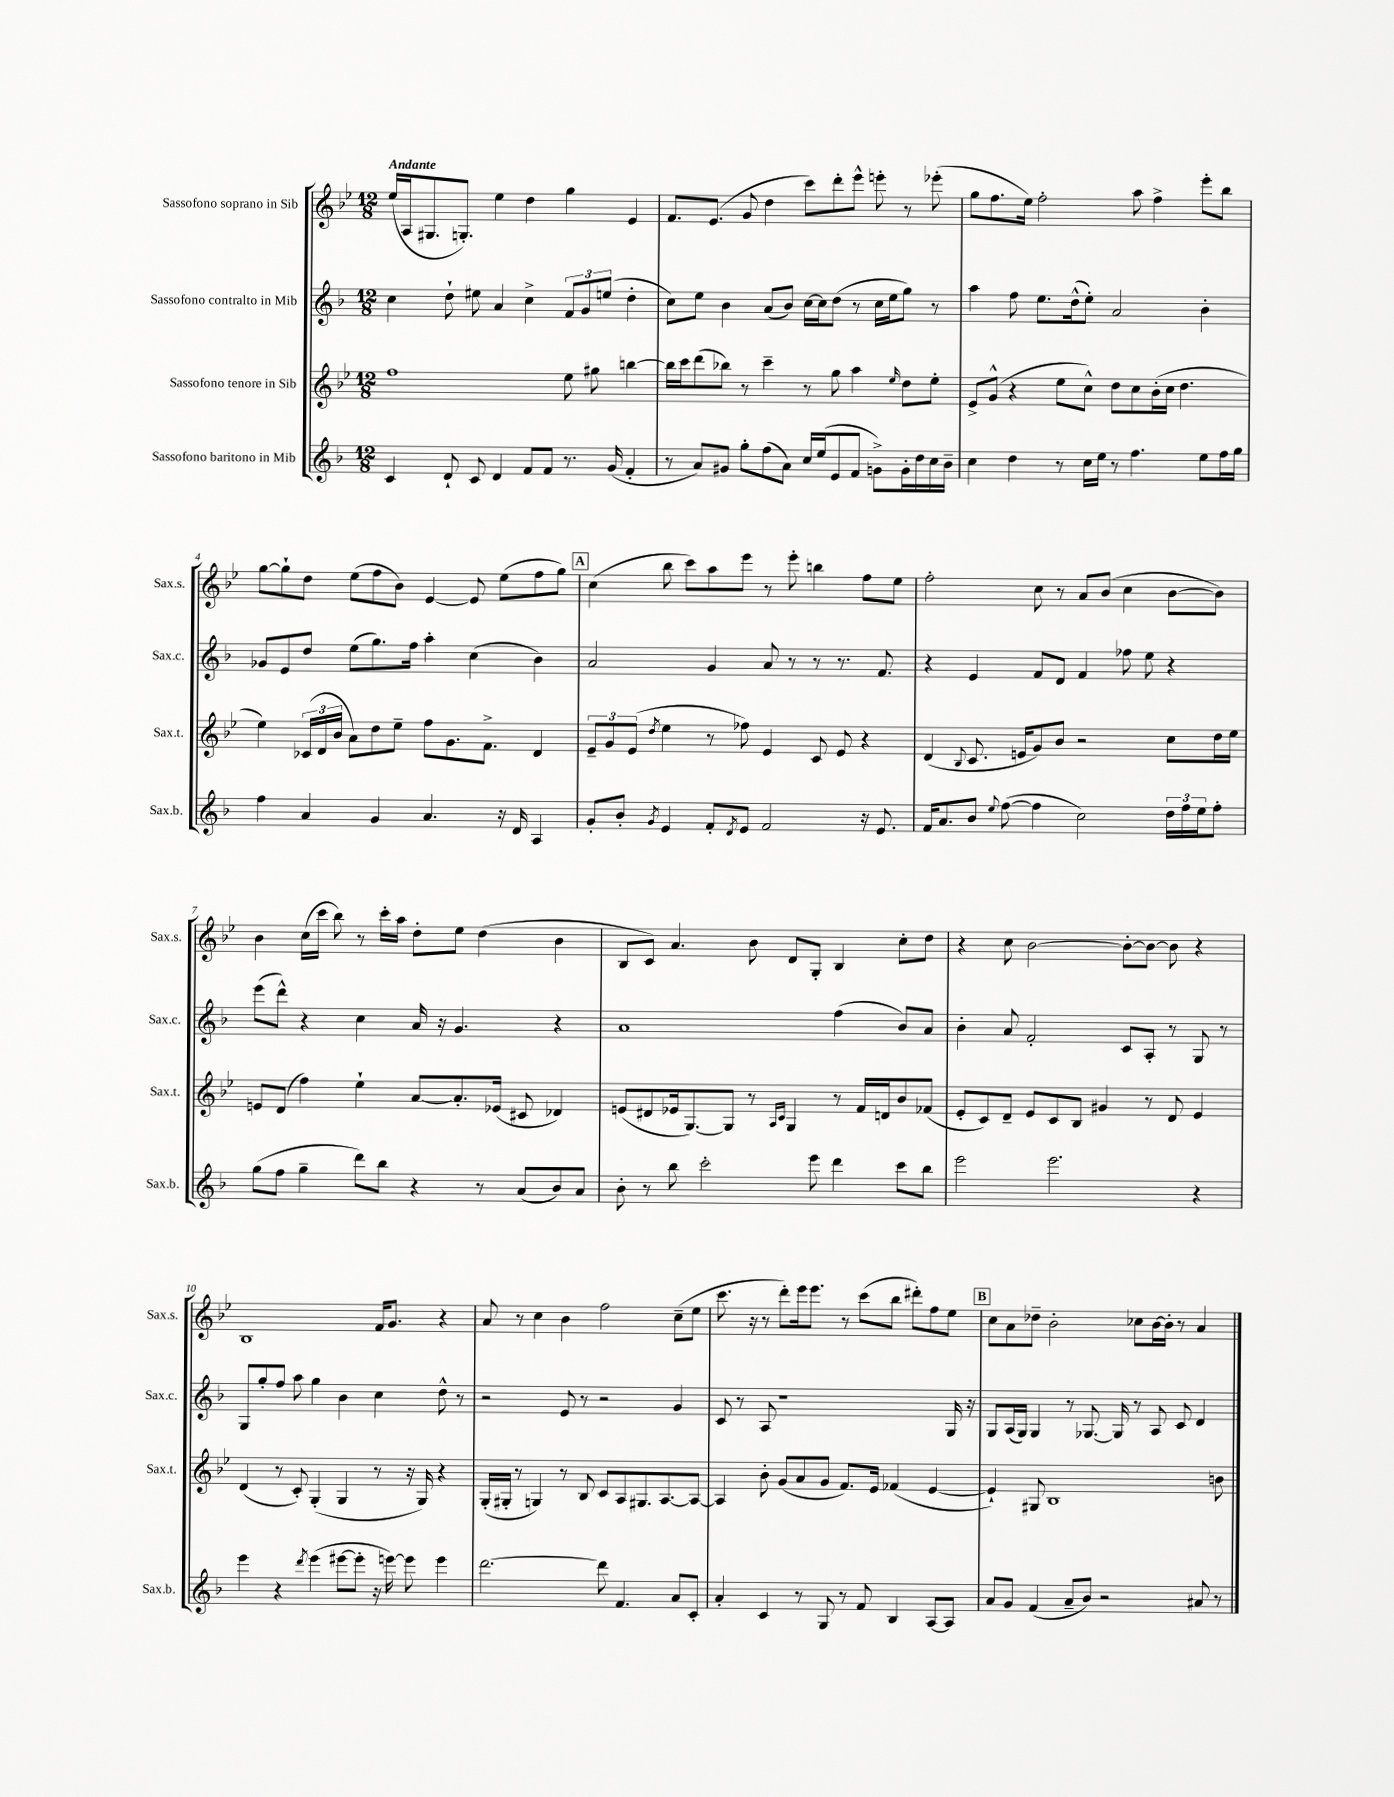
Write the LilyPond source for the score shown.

<<
\new StaffGroup <<
\new Staff = "s0" \with { instrumentName = "Sassofono soprano in Sib" shortInstrumentName = "Sax.s." } {
    \clef treble \key bes \major \numericTimeSignature \time 12/8 \tempo "Andante"
    ees''16( a16 gis8. g8.-.) ees''4 d''4 g''4 ees'4 |
    f'8. ees'8.( g'8 d''4 c'''8) d'''8-. ees'''8-^ e'''8-. r8 ees'''8-.( |
    g''8 f''8. ees''16) f''2-. a''8 f''4-> ees'''8-. bes''8 |
    g''8~ g''8-! d''8 ees''8( f''8 bes'8) ees'4~ ees'8 ees''8( f''8 g''8) |
    \mark \markup { \box "A" } c''4( bes''8 c'''8) a''8 ees'''8 r8 ees'''8-. b''4 f''8 ees''8 |
    f''2-. c''8 r8 a'8 bes'8( c''4 bes'8~ bes'8) |
    bes'4 c''16( c'''16 bes''8) r8 c'''16-. a''16 d''8-. ees''8 d''4( bes'4 |
    bes8 c'8) a'4. bes'8 d'8 g8-. bes4 c''8-. d''8 |
    r4 c''8 bes'2~ bes'8~-. bes'8~ bes'8 r4 |
    bes1 f'16 g'8. r4 |
    a'8 r8 c''4 bes'4 f''2 c''8--( ees''8 |
    c'''8. r16 r8 d'''8-.) ees'''16 ees'''8. r8 c'''8( bes''8 dis'''8-.) f''8 ees''8 |
    \mark \markup { \box "B" } c''8 a'8 des''8-- bes'2-. ces''8 bes'16~ bes'16-. r8 a'4 \bar "|." |
}
\new Staff = "s1" \with { instrumentName = "Sassofono contralto in Mib" shortInstrumentName = "Sax.c." } {
    \clef treble \key f \major \numericTimeSignature \time 12/8
    c''4 d''8-! eis''8 a'4 c''4-> \tuplet 3/2 { f'8 g'8 e''8( } d''4-. |
    c''8) e''8 bes'4 a'8( bes'8) c''16~ c''16 d''8( r8 c''16 e''16 g''8) r8 |
    a''4 f''8 e''8. d''16-^( e''8-.) a'2 bes'4-. |
    ges'8 e'8 d''8 e''8( g''8.) f''16 a''4-. c''4( bes'4) |
    \mark \markup { \box "A" } a'2 g'4 a'8 r8 r8 r8. f'8. |
    r4 e'4 f'8 d'8 f'4 fes''8 e''8 r4 |
    e'''8( d'''8-^) r4 c''4 a'16 r16 g'4. r4 |
    a'1 f''4( bes'8) a'8 |
    bes'4-. a'8 f'2-. c'8 a8-. r8 g8 r8 |
    g8 g''8-. f''8 a''8 g''4 bes'4 c''4 d''8-^ r8 |
    r2 e'8 r8 r2 g'4 |
    c'8 r8 a8 r1 g16 r16 |
    \mark \markup { \box "B" } g8 a16( g16) g4 r8 ges8.~ ges16 r8 a8 c'8 d'4 \bar "|." |
}
\new Staff = "s2" \with { instrumentName = "Sassofono tenore in Sib" shortInstrumentName = "Sax.t." } {
    \clef treble \key bes \major \numericTimeSignature \time 12/8
    f''1 ees''8 gis''8 b''4~ |
    b''16 c'''16 d'''8( bes''8) r8 c'''4-- r8 g''8 a''4 \grace { ees''16 } d''8 ees''8-. |
    ees'8-> g'8-^( r4 ees''8 c''8-^) d''8 c''8 bes'16-.( c''16 d''4. |
    ees''4) \tuplet 3/2 { ces'16( d'16 bes'16 } a'8) d''8 ees''8-- f''8 g'8. f'8.-> d'4 |
    \mark \markup { \box "A" } \tuplet 3/2 { ees'8-- g'8 ees'8( } \acciaccatura { d''8 } ees''4 r8 fes''8) ees'4 c'8 ees'8 r4 |
    d'4( \appoggiatura { bes8 } c'8. e'16 g'8) bes'8 r2 c''8 d''16 ees''16 |
    e'8 d'8( f''4) ees''4-! a'8~ a'8.-. ees'16( cis'8 des'4) |
    e'8( dis'8 ees'16 g8.~) g8 r8 \grace { a16 c'16 } g4 r8 f'16 d'16 bes'8 fes'8( |
    ees'8-. c'8) d'8-- ees'8 c'8 bes8 gis'4 r8 d'8 ees'4 |
    d'4( r8 c'8-.) g4-.( g4 r8 r16 g16) r4 |
    g16-.( gis16-. r8 g4) r8 bes8 c'8 a8 gis8. a8.~ a8~ |
    a4 bes'8-. g'8( a'8 g'8 f'8.) ees'16 fes'4( ees'4~ |
    \mark \markup { \box "B" } ees'4-!) gis8 bes1 b'8 \bar "|." |
}
\new Staff = "s3" \with { instrumentName = "Sassofono baritono in Mib" shortInstrumentName = "Sax.b." } {
    \clef treble \key f \major \numericTimeSignature \time 12/8
    c'4 d'8-! c'8 d'4 f'8 f'8 r8. g'16( f'4-. |
    r8 a'8) gis'8 g''8-. f''8( a'8) c''16 e''16( e'8 f'8 g'8->) g'16-. d''16 c''16 bes'16-- |
    c''4 d''4 r8 c''16 e''16 r8 f''4. e''8 f''16 g''16 |
    f''4 a'4 g'4 a'4. r16 d'16 a4 |
    \mark \markup { \box "A" } g'8-. bes'8-. \acciaccatura { g'8 } e'4 f'8-. \acciaccatura { d'8 } e'8 f'2 r16 e'8. |
    f'16 a'8. bes'8 \appoggiatura { e''8 } f''8~( f''4 c''2) \tuplet 3/2 { d''16 f''16 e''16 } f''8-. |
    g''8( f''8 g''4-- d'''8) bes''8 r4 r8 a'8( bes'8) a'8 |
    bes'8-. r8 bes''8 c'''2-. e'''8 d'''4 c'''8 bes''8 |
    e'''2 e'''2. r4 |
    e'''4 r4 \acciaccatura { d'''8 } e'''4( eis'''8~ eis'''8-. r16 e'''16~) e'''8 e'''4 |
    d'''2.~ d'''8 f'4. a'8 c'8-. |
    a'4-. c'4 r8 g8 r8 f'8 bes4 a8~ a8 |
    \mark \markup { \box "B" } a'8 g'8 f'4( a'8-- bes'8) r2 ais'8 r8 \bar "|." |
}
>>
>>
